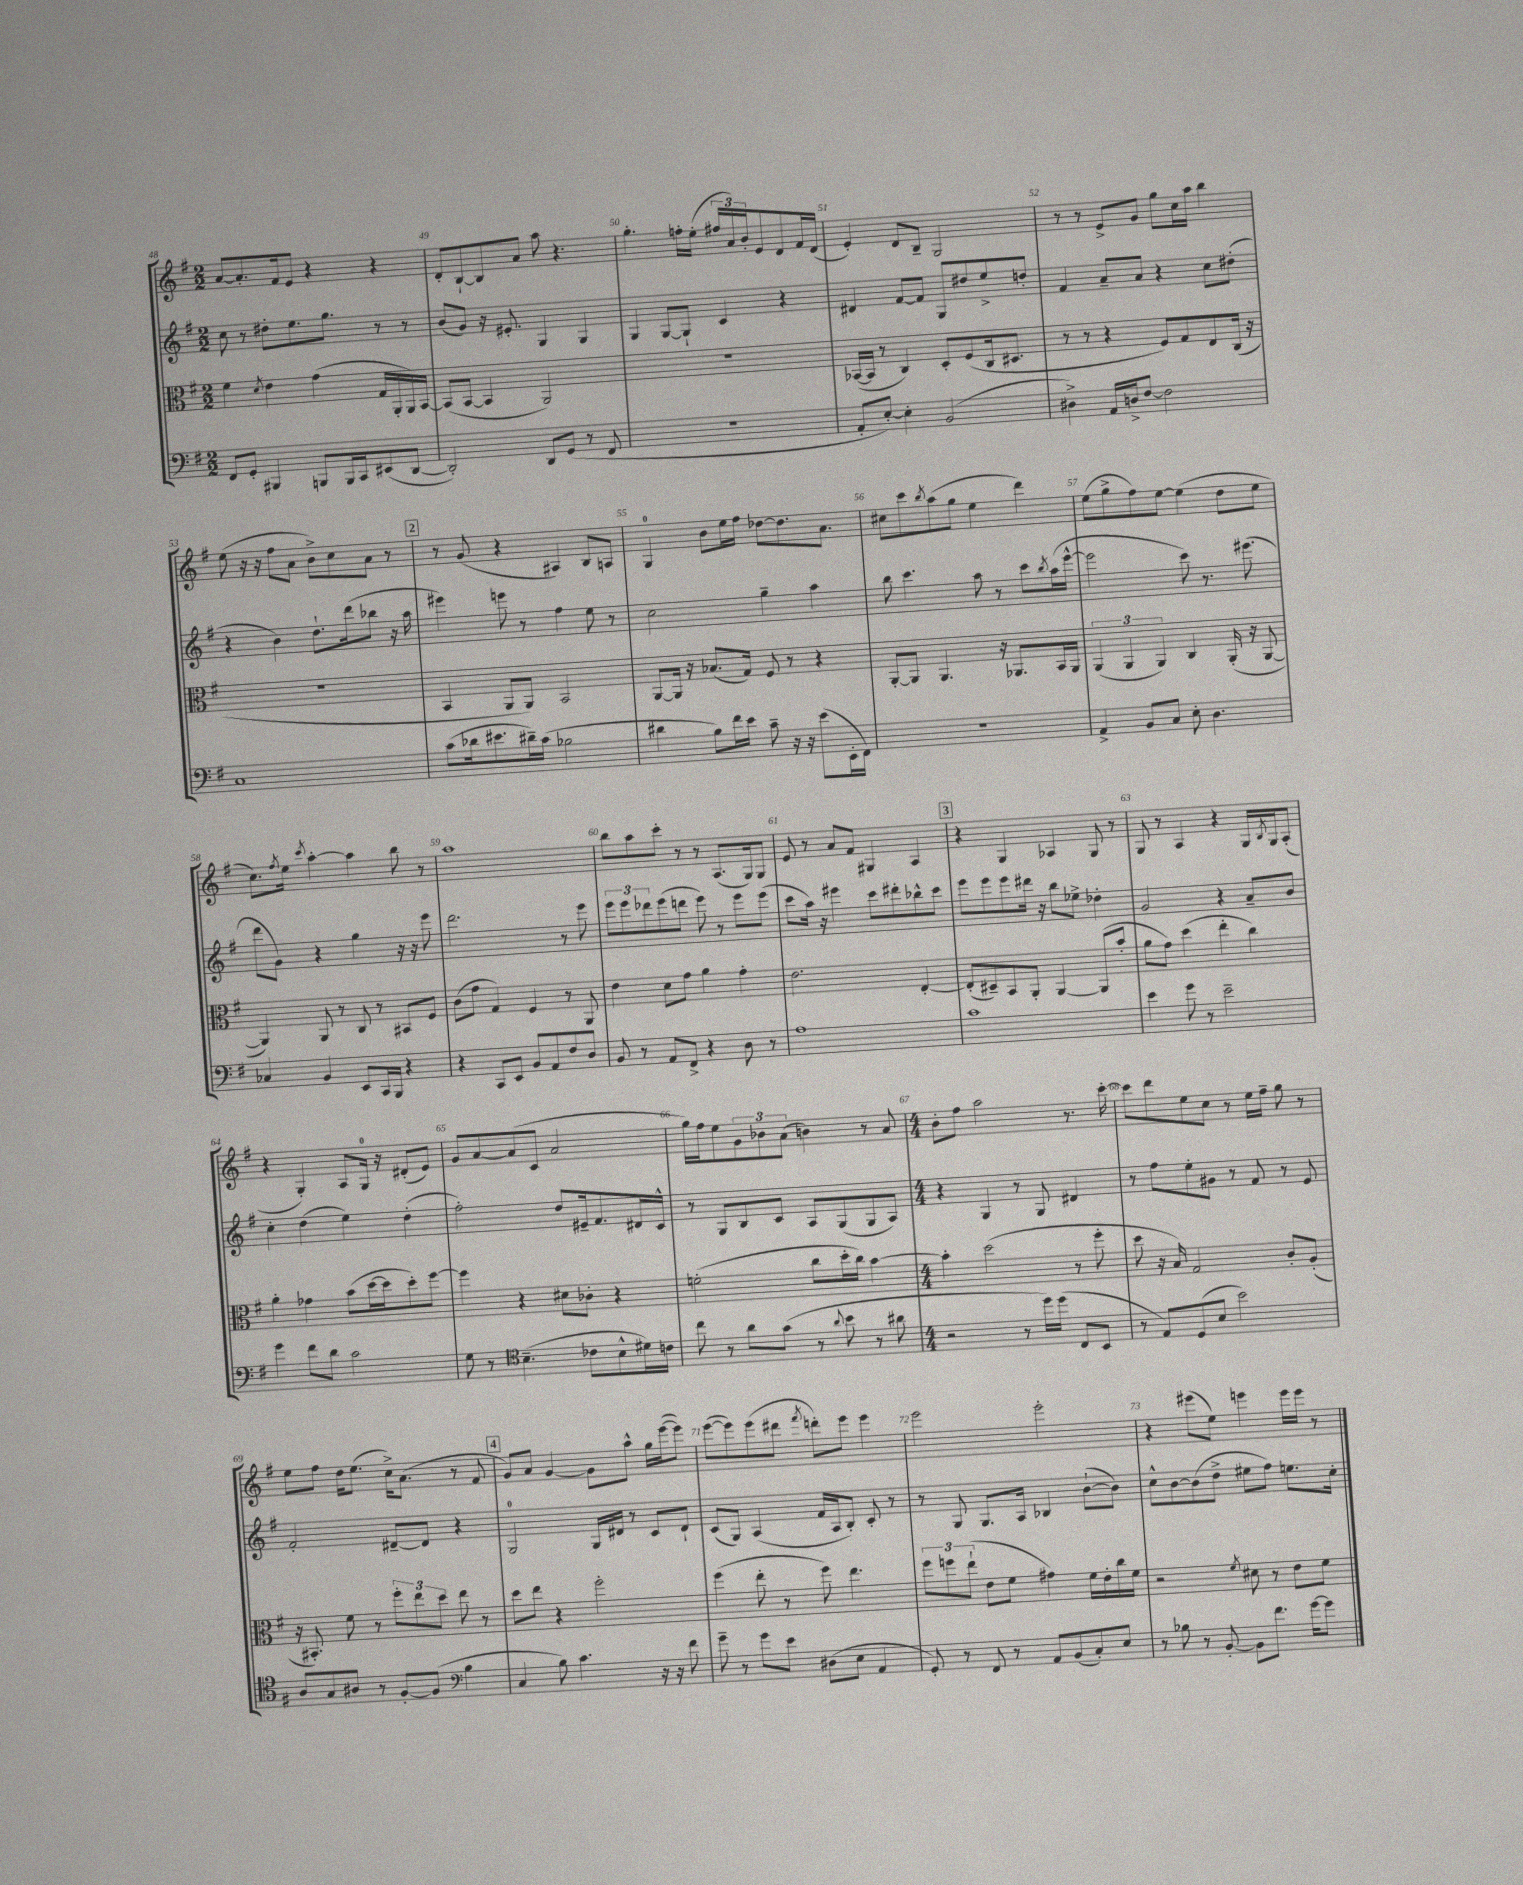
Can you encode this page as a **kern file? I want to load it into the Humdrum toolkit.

**kern	**kern	**kern	**kern
*part4	*part3	*part2	*part1
*staff4	*staff3	*staff2	*staff1
*clefF4	*clefC3	*clefG2	*clefG2
*k[f#]	*k[f#]	*k[f#]	*k[f#]
*M2/2	*M2/2	*M2/2	*M2/2
=48	=48	=48	=48
8FF#/L	4f#\	8cc\	[8a/L
8GG'/J	.	8r	8.a'/]
.	8qd/	.	.
4BBB#X/	4e\	8dd#X'\L	.
.	.	.	16f#/k
.	.	8.ee\	8e/J
8BBBn/L	(4g\	.	4r
.	.	8.gg\J	.
16BBB/L	.	.	.
16CC/J	.	.	.
(8EE#X/	16G/LL	8r	4r
.	16AA'/	.	.
[8DD/J	16AA/)	8r	.
.	[16BB/JJ	.	.
=49	=49	=49	=49
2DD'/])	(8BB/L]	(8b/L	8d'/L
.	[8BB/J	8g/J)	[8B`/
.	4BB/]	16r	8B/]
.	.	8.e#X'/	.
.	.	.	8a/J
8DD/L	2AA/)	4G/	8aa\
(8GG/J	.	.	4.r
8r	.	4G/	.
8FF#/	.	.	.
=50	=50	=50	=50
1r	1r	4G/	4.gg'\
.	.	[8G/L	.
.	.	8G`/J]	16ffn'\LL
.	.	.	(16ee'\JJ
.	.	4c/	24ff#X/LL
.	.	.	24a/)
.	.	.	24b'/J
.	.	.	8e/
.	.	4r	8d/
.	.	.	16f#/L
.	.	.	(16d/JJ
=51	=51	=51	=51
8AA'/L	([16BB-X/LL	4d#X/	4e'/)
.	16BB-/JJ]	.	.
[8E'/J)	8r	.	.
4E'\]	4C/)	[8f#/L	8d/L
.	.	8f#/J]	8B~/J
(2BB/	8D'/L	8G/L	2G/
.	(8F#/	8dd#X/	.
.	16C/k	8ee^/	.
.	8.D#X/J	.	.
.	.	8ddn'/J	.
=52	=52	=52	=52
4D#X^\)	8r	4f#/	8r
.	8r	.	8r
16AA/LL	4r	8a~/L	8e^/L
16Dn^/J	.	.	.
[8F#/J	.	8a/J	8g/J
2F#\]	8F#/L)	4r	8gg\L
.	8G/	.	16cc\L
.	.	.	16aa\JJ
.	8E/	8cc\L	4bb\
.	(16C/Jk	(8dd#X'\J	.
.	16r	.	.
!!LO:LB:g=z
=53	=53	=53	=53
1C	1r	4r	(8ee\
.	.	.	16r
.	.	.	16r
.	.	4b\)	8ff#\L
.	.	.	8a\J
.	.	8.dd`\L	8b^\L)
.	.	.	8cc\
.	.	(16ddd\k	.
.	.	8bb-X\J	8a\J
.	.	16r	8r
.	.	16aa\	.
!!LO:REH:place=s1:t=2
=54	=54	=54	=54
(8c\L	4BB/	4eee#X\)	8r
16d-X\k	.	.	(8g/
8.e#X\	.	.	.
.	8AA/L	8eeen\	4r
16d#X~\L)	8AA/J)	8r	.
(16c\JJ	.	.	.
2B-X\	2BB/	4ff#\	4A#X/)
.	.	8ee\	8B/L
.	.	8r	8An/J
=55	=55	=55	=55
4d#X\	[8AA/L	2cc\	4G/
.	16AA/Jk]	.	.
.	16r	.	.
8B\L)	(8.B-X/L	.	8b\L
16f#\L	.	.	16ee\L
16e\JJ	16G/Jk)	.	16ff#\JJ
8c~\	8F#/	4gg~\	[8dd-X\L
16r	8r	.	8.dd-\]
16r	.	.	.
(8e\L	4r	4aa\	.
.	.	.	8.a\J
16EE'\L	.	.	.
16FF#\JJ)	.	.	.
=56	=56	=56	=56
1r	[8AA'/L	8bb\	8cc#X\L
.	8AA/J]	4.ccc\	8ccc\
.	.	.	8qbb/
.	4.AA/	.	(8aa\
.	.	.	8gg\J
.	.	8aa\	4ee\
.	16r	8r	.
.	8.AA-X/L	.	.
.	.	8ccc\L	4ddd\)
.	.	8qbb/	.
.	16BB/L	(16aa\L	.
.	16AA-/JJ	[16eee^^\JJ	.
=57	=57	=57	=57
4AA^/	(6AA/	2eee\]	(8ee\L
.	.	.	8gg^\
.	6AA/	.	.
8BB/L	.	.	8ff#\)
.	6AA/)	.	.
8C/J	.	.	[8ee\J
8E'\	4C/	8ccc\)	(4ee\]
4.D\	.	8.r	.
.	(16AA'/	.	8dd\L
.	16r	(8.eee#X\	.
.	[8AA/	.	8ee\J
!!LO:LB:g=z
=58	=58	=58	=58
4C-X/	4AA/])	8ddd\L	8.cc\L)
.	.	8g\J)	.
.	.	.	8qff#/
.	.	.	16ee\Jk
.	.	.	8qccc/
4BB/	8AA/	4r	[4aa'\
.	8r	.	.
8EE/L	8C/	4gg\	4aa\]
16CC/L	8r	.	.
16BBB/JJ	.	.	.
4r	8BB#X/L	16r	8bb\
.	.	16r	.
.	8F#/J	8eee\	8r
=59	=59	=59	=59
4r	(8c\L	2.ddd\	1aa
.	8g\J	.	.
8CC/L	4G/)	.	.
8EE/J	.	.	.
8BB/L	4F#/	.	.
8AA/	.	.	.
8F#/	8r	8r	.
8D/J	8AA/	8eee\	.
=60	=60	=60	=60
8BB/	4e\	12eee\L	8bb\L
.	.	12eee\	.
8r	.	.	8aa\
.	.	12ddd-X\	.
8AA/L	8d\L	(8eee\	8ccc'\J
8FF#^/J	8g\J	8dddn\J	8r
4r	4a\	8eee\)	8r
.	.	8r	(8.A/L
8D\	4g'\	8eee\L	.
.	.	.	16G/k)
8r	.	(8eee\J	8G/J
=61	=61	=61	=61
1A	2.e\	8ccc\L	8e/
.	.	16aa\Jk)	8r
.	.	16r	.
.	.	4eee#X\	8a/L
.	.	.	8f#/J
.	.	8ccc\L	4G#X/
.	.	8ddd#X'\	.
.	[4E'/	8bb-X^^\	4A/
.	.	8ccc\J	.
!!LO:REH:place=s1:t=3
=62	=62	=62	=62
1c	(8E'/L]	8eee\L	4r
.	8D#X~/)	8eee\	.
.	8BB/	8eee\	4G/
.	8AA'/J	16ddd#X\Jk	.
.	.	16r	.
.	[4AA/	8bb\L	4A-X/
.	.	8ee-X^\J	.
.	(8AA/L]	4dd-X'\	8G/
.	8b'/J	.	8r
=63	=63	=63	=63
4e\	8a\L	2g/	8G/
.	8g\J)	.	8r
8g\	(4dd\	.	4A/
8r	.	.	.
2e~\	4ee'\	4r	4r
.	4cc\)	8a~/L	16G/LL
.	.	.	8qB/
.	.	.	16G/J
.	.	8b/J	(8A'/J
!!LO:LB:g=z
=64	=64	=64	=64
4g\	4a'\	4cc'\	4r
8f#\L	4g-X\	(4dd\	4G'/)
8d\J	.	.	.
2c\	(8b\L	4ee\)	8A/L
.	[16dd\L	.	16G/Jk
.	16dd\J]	.	16r
.	8dd'\)	(4dd'\	(8d#X'/L
.	[8ff#\J	.	8e/J)
=65	=65	=65	=65
8G\	4ff#\]	2ff#'\)	8g/L
8r	.	.	[8a/
*clefC4	*	*	*
(4.B~\	4r	.	(8a/]
.	.	.	8c/J
.	8d#X\L	8dd/L	2a/
8c-X\L	8c-X'\J	16e#X~/k	.
.	.	8.f#/	.
8B^^\	4r	.	.
16d#X\L)	.	16d#X/L	.
16cn\JJ	.	16c^^/JJ	.
=66	=66	=66	=66
8cc\	(2fn'\	8r	16gg\LL)
.	.	.	16ff#\J
8r	.	8G/L	8ee\
8a\L	.	8B/	12g\
.	.	.	12b-X\
(8g\J	.	8c/J	.
.	.	.	(12a\J
8r	8cc\L	8A/L	4bn\)
8qqa/	.	.	.
8b\	16dd'\L	(8G/	.
.	16cc\JJ)	.	.
8r	[4b\	8G/	8r
8a#X\	.	8A/J)	8a/
=67	=67	=67	=67
*M4/4	*M4/4	*M4/4	*M4/4
2r	4b'\]	4r	8b'\L
.	.	.	8ff#\J
.	(2dd\	4G/	2aa\
8r	.	8r	.
16dd\LL)	.	8G/	.
(16dd\JJ	.	.	.
8C/L	8r	4d#X/	8.r
8BB/J	8ff#'\	.	.
.	.	.	[16ccc'\
=68	=68	=68	=68
8r	8dd\	8r	8ccc\L]
8E/L)	16r	8ff#\L	8ddd\
.	16B/)	.	.
(8D/	2G/	8ee'\	8ee\
8B/J	.	8g#X\J	8cc\J
2b\)	.	8r	8r
.	.	8f#/	16ee\LL
.	.	.	16ff#~\JJ
.	8c'/L	8r	8gg\
.	(8A'/J	8e/	8r
!!LO:LB:g=z
=69	=69	=69	=69
8A/L	16r	2f#'/	8ee\L
.	8.BB#X'/)	.	.
8G/	.	.	8ff#\J
8A#X/J	8f#\	.	16dd\KL
.	.	.	(8.ee\J
8r	8r	.	.
[8F#'/L	12ff#'\L	[8d#X~/L	16cc^\KL)
.	.	.	(8.a\J
.	12ee\	.	.
(8F#/J]	.	8d#/J]	.
.	12dd\J	.	.
4B\	8ee\	4r	8r
.	8r	.	8f#/
!!LO:REH:place=s1:t=4
=70	=70	=70	=70
*clefF4	*	*	*
4C/	8dd\L	2G/	8g/L)
.	8ee\J	.	8a/J
8B\)	4r	.	[4g/
4.c\	.	.	.
.	2ff#'\	16G/LL	8g\L]
.	.	16d#X/JJ	.
.	.	8r	8aa^^\J
16r	.	8c/L	16gg\LL
16r	.	.	([16eee\J
8f#\	.	8d#`/J	8eee\J])
=71	=71	=71	=71
8g~\	(4ff#\	(8c/L	([8eee\L
8r	.	8G/J)	8eee\])
8g\L	8ee'\	(4A/	(8eee\
8e\J	8r	.	8ddd#X\J
.	.	.	8qfff#/
(8D#X\L	8ff#\)	16f#/LL	8dddn'\L)
.	.	16A/J	.
8E\J	4.ee\	8B'/J)	8eee\J
4AA/	.	8c'/	4eee\
.	.	8r	.
=72	=72	=72	=72
8GG'/)	12ff#\L	8r	2eee\
.	12ffn\	.	.
8r	.	8G/	.
.	(12ee`\J	.	.
8FF#/	8e\L	8.G/L	.
8r	8f#\J	.	.
.	.	16A/Jk	.
8AA/L	4g#X\)	4B-X/	2eee'\
(8BB/	.	.	.
8C'/)	16f#\LL	([8b`\L	.
.	16e'\	.	.
8E/J	16cc\	8b\J])	.
.	16f#\JJ	.	.
=73	=73	=73	=73
8r	2r	8cc^^\L	4r
8B-X\	.	[8b\	.
8r	.	(8b\]	(8eee#X\L
[8BB'/	.	8dd^\J	8ee\J)
.	8qf#/	.	.
8BB\L]	8d#X\	8ee#X\L	4eeen\
8.f#\J	8r	8ff#\J)	.
.	8e\L	8.een\L	16eee\LL
[16g\KL	.	.	16eee\JJ
8g\J]	8f#\J	.	8r
.	.	16cc'\Jk	.
==	==	==	==
*-	*-	*-	*-
